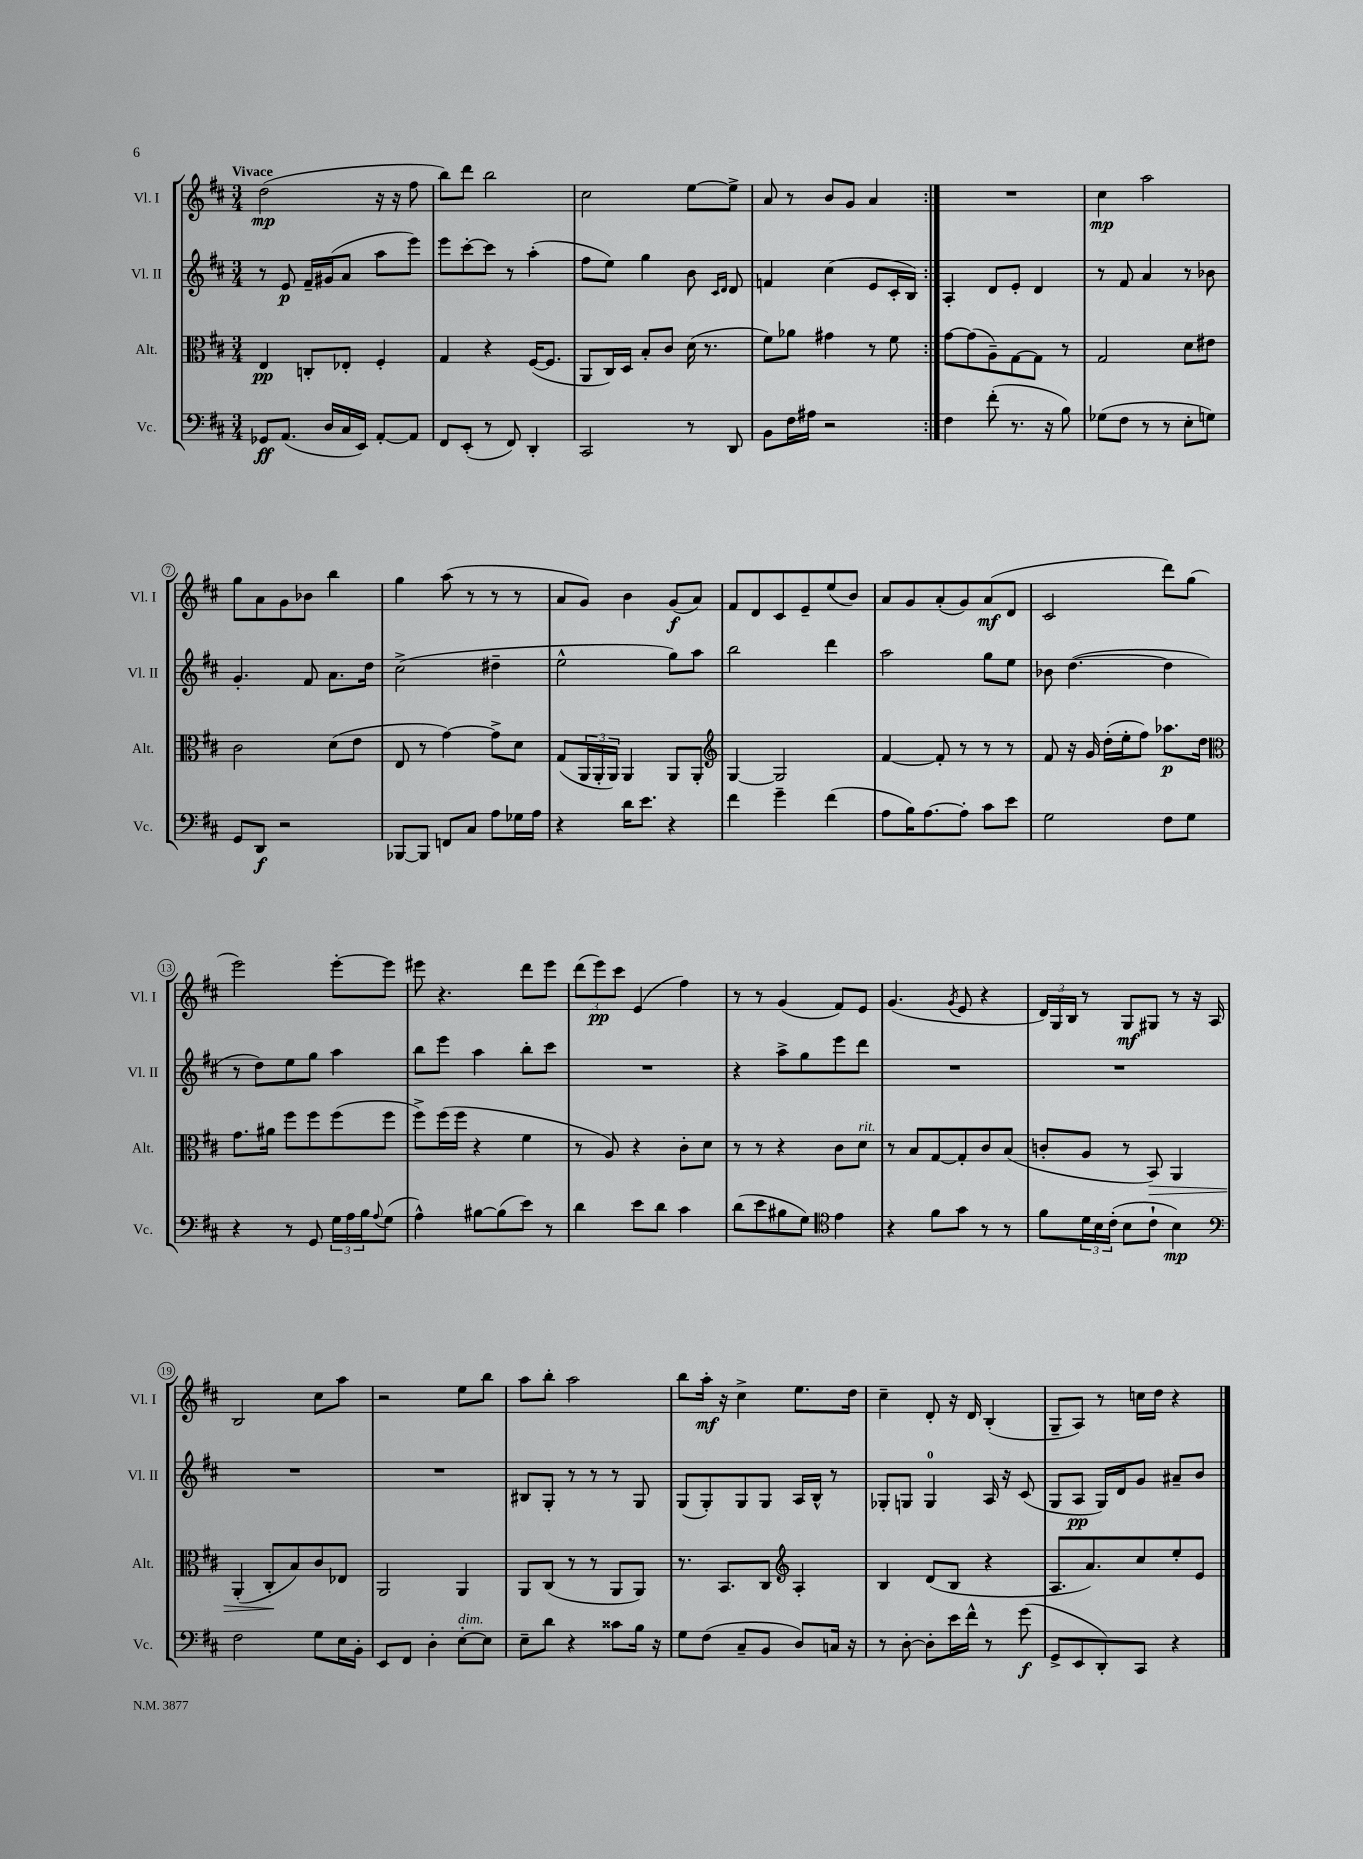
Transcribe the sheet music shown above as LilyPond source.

<<
\new StaffGroup <<
\new Staff = "s0" \with { instrumentName = "Vl. I" shortInstrumentName = "Vl. I" } {
    \clef treble \key d \major \numericTimeSignature \time 3/4 \tempo "Vivace"
    \repeat volta 2 { d''2\mp( r16 r16 fis''8 |
    b''8) d'''8 b''2 |
    cis''2 e''8~ e''8-> |
    a'8 r8 b'8 g'8 a'4 | }
    R2. |
    cis''4\mp a''2 |
    g''8 a'8 g'8 bes'8 b''4 |
    g''4 a''8( r8 r8 r8 |
    a'8 g'8) b'4 g'8\f( a'8) |
    fis'8 d'8 cis'8 e'8-- e''8( b'8) |
    a'8 g'8 a'8-.( g'8) a'8\mf( d'8 |
    cis'2 d'''8) g''8( |
    e'''2) e'''8~-. e'''8 |
    eis'''8 r4. d'''8 eis'''8 |
    \tuplet 3/2 { d'''8( e'''8\pp) cis'''8 } e'4( fis''4) |
    r8 r8 g'4( fis'8) e'8 |
    g'4.( \acciaccatura { g'8 } e'8 r4 |
    \tuplet 3/2 { d'16) g16 b16 } r8 g8\mf gis8 r8 r16 a16 |
    b2 cis''8 a''8 |
    r2 e''8 b''8 |
    a''8 b''8-. a''2 |
    b''8 a''16-.\mf r16 cis''4-> e''8. d''16 |
    cis''4-- d'8-. r16 d'16 b4-.( |
    g8-- a8) r8 c''16 d''16 r4 \bar "|." |
}
\new Staff = "s1" \with { instrumentName = "Vl. II" shortInstrumentName = "Vl. II" } {
    \clef treble \key d \major \numericTimeSignature \time 3/4
    \repeat volta 2 { r8 e'8\p fis'16-- gis'16( a'8 a''8 e'''8) |
    e'''8 cis'''8~-. cis'''8 r8 a''4-.( |
    fis''8 e''8) g''4 b'8 \grace { cis'16 d'16 } d'8 |
    f'4 cis''4( e'8 cis'16-. b16) | }
    a4-. d'8 e'8-. d'4 |
    r8 fis'8 a'4 r8 bes'8 |
    g'4.-. fis'8 a'8. d''16 |
    cis''2->( dis''4-- |
    e''2-^ g''8) a''8 |
    b''2 d'''4 |
    a''2 g''8 e''8 |
    bes'8 d''4.~( d''4 |
    r8 d''8) e''8 g''8 a''4 |
    b''8 e'''8 a''4 b''8-. cis'''8 |
    R2. |
    r4 a''8-> g''8 e'''8 d'''8 |
    R2. |
    R2. |
    R2. |
    R2. |
    bis8 g8-. r8 r8 r8 g8 |
    g8( g8-.) g8 g8 a16 b16-^ r8 |
    ges8-. g8 g4-0 a16 r16 cis'8( |
    g8 a8\pp g16) d'16 g'8 ais'8-- b'8 \bar "|." |
}
\new Staff = "s2" \with { instrumentName = "Alt." shortInstrumentName = "Alt." } {
    \clef alto \key d \major \numericTimeSignature \time 3/4
    \repeat volta 2 { e4\pp c8-. ees8-. fis4-. |
    g4 r4 fis16~( fis8. |
    a,8 cis16) d16 b8-. cis'8 d'16( r8. |
    fis'8) aes'8 gis'4 r8 fis'8 | }
    g'8~ g'8( a8--) g8~ g8 r8 |
    g2 d'8 eis'8 |
    cis'2 d'8( e'8 |
    e8 r8 g'4~) g'8-> d'8 |
    g8( \tuplet 3/2 { a,16 a,16-. a,16) } a,4 a,8 a,8-. |
    \clef treble g4~ g2 |
    fis'4~ fis'8-. r8 r8 r8 |
    fis'8 r16 g'16 d''16-.( e''16-. fis''8) aes''8.\p d''16 |
    \clef alto g'8. ais'16 fis''8 fis''8 fis''8( fis''8 |
    fis''8->) fis''16( fis''16 r4 fis'4 |
    r8 a8) r4 cis'8-. d'8 |
    r8 r8 r4 cis'8 d'8^\markup { \italic "rit." } |
    r8 b8 g8~ g8-. cis'8 b8( |
    c'8-. a8 r8 b,8\>) a,4 |
    a,4-.( cis8-.\! b8) cis'8 ees8 |
    a,2 a,4 |
    a,8 cis8( r8 r8 a,8 a,8) |
    r8. b,8. cis8 \clef treble a4-. |
    b4 d'8( b8 r4 |
    a8. a'8.) cis''8 e''8-. e'8 \bar "|." |
}
\new Staff = "s3" \with { instrumentName = "Vc." shortInstrumentName = "Vc." } {
    \clef bass \key d \major \numericTimeSignature \time 3/4
    \repeat volta 2 { ges,8\ff a,8.( d16 cis16 e,16) a,8~-. a,8 |
    fis,8 e,8-.( r8 fis,8) d,4-. |
    cis,2 r8 d,8 |
    b,8 fis16 ais16 r2 | }
    fis4 fis'8-.( r8. r16 b8) |
    ges8( fis8 r8 r8 e8-. g8) |
    g,8 d,8\f r2 |
    bes,,8~ bes,,8 f,8 cis8 a8 ges16 a16 |
    r4 d'16 e'8. r4 |
    fis'4 g'4-- fis'4( |
    a8 b16) a8.~ a8-. cis'8 e'8 |
    g2 fis8 g8 |
    r4 r8 g,8 \tuplet 3/2 { g16 a16 b16 } \appoggiatura { a8 } g8( |
    a4-^) bis8~ bis8( e'8) r8 |
    d'4 e'8 d'8 cis'4 |
    d'8( e'8 bis8 g8) \clef tenor e'4 |
    r4 fis'8 g'8 r8 r8 |
    fis'8 \tuplet 3/2 { d'16 b16 cis'16-.( } b8 cis'8-! b4\mp) |
    \clef bass fis2 g8 e16 b,16-. |
    e,8 fis,8 d4-. e8~-.^\markup { \italic "dim." } e8 |
    e8-- d'8 r4 cisis'8 b16 r16 |
    g8 fis8( cis8-- b,8 d8) c16 r16 |
    r8 d8~-. d8-. e'16 fis'16-^ r8 g'8\f( |
    g,8-> e,8 d,8-.) cis,8 r4 \bar "|." |
}
>>
>>
\layout { \context { \Score \override BarNumber.stencil = #(make-stencil-circler 0.1 0.3 ly:text-interface::print) } }
